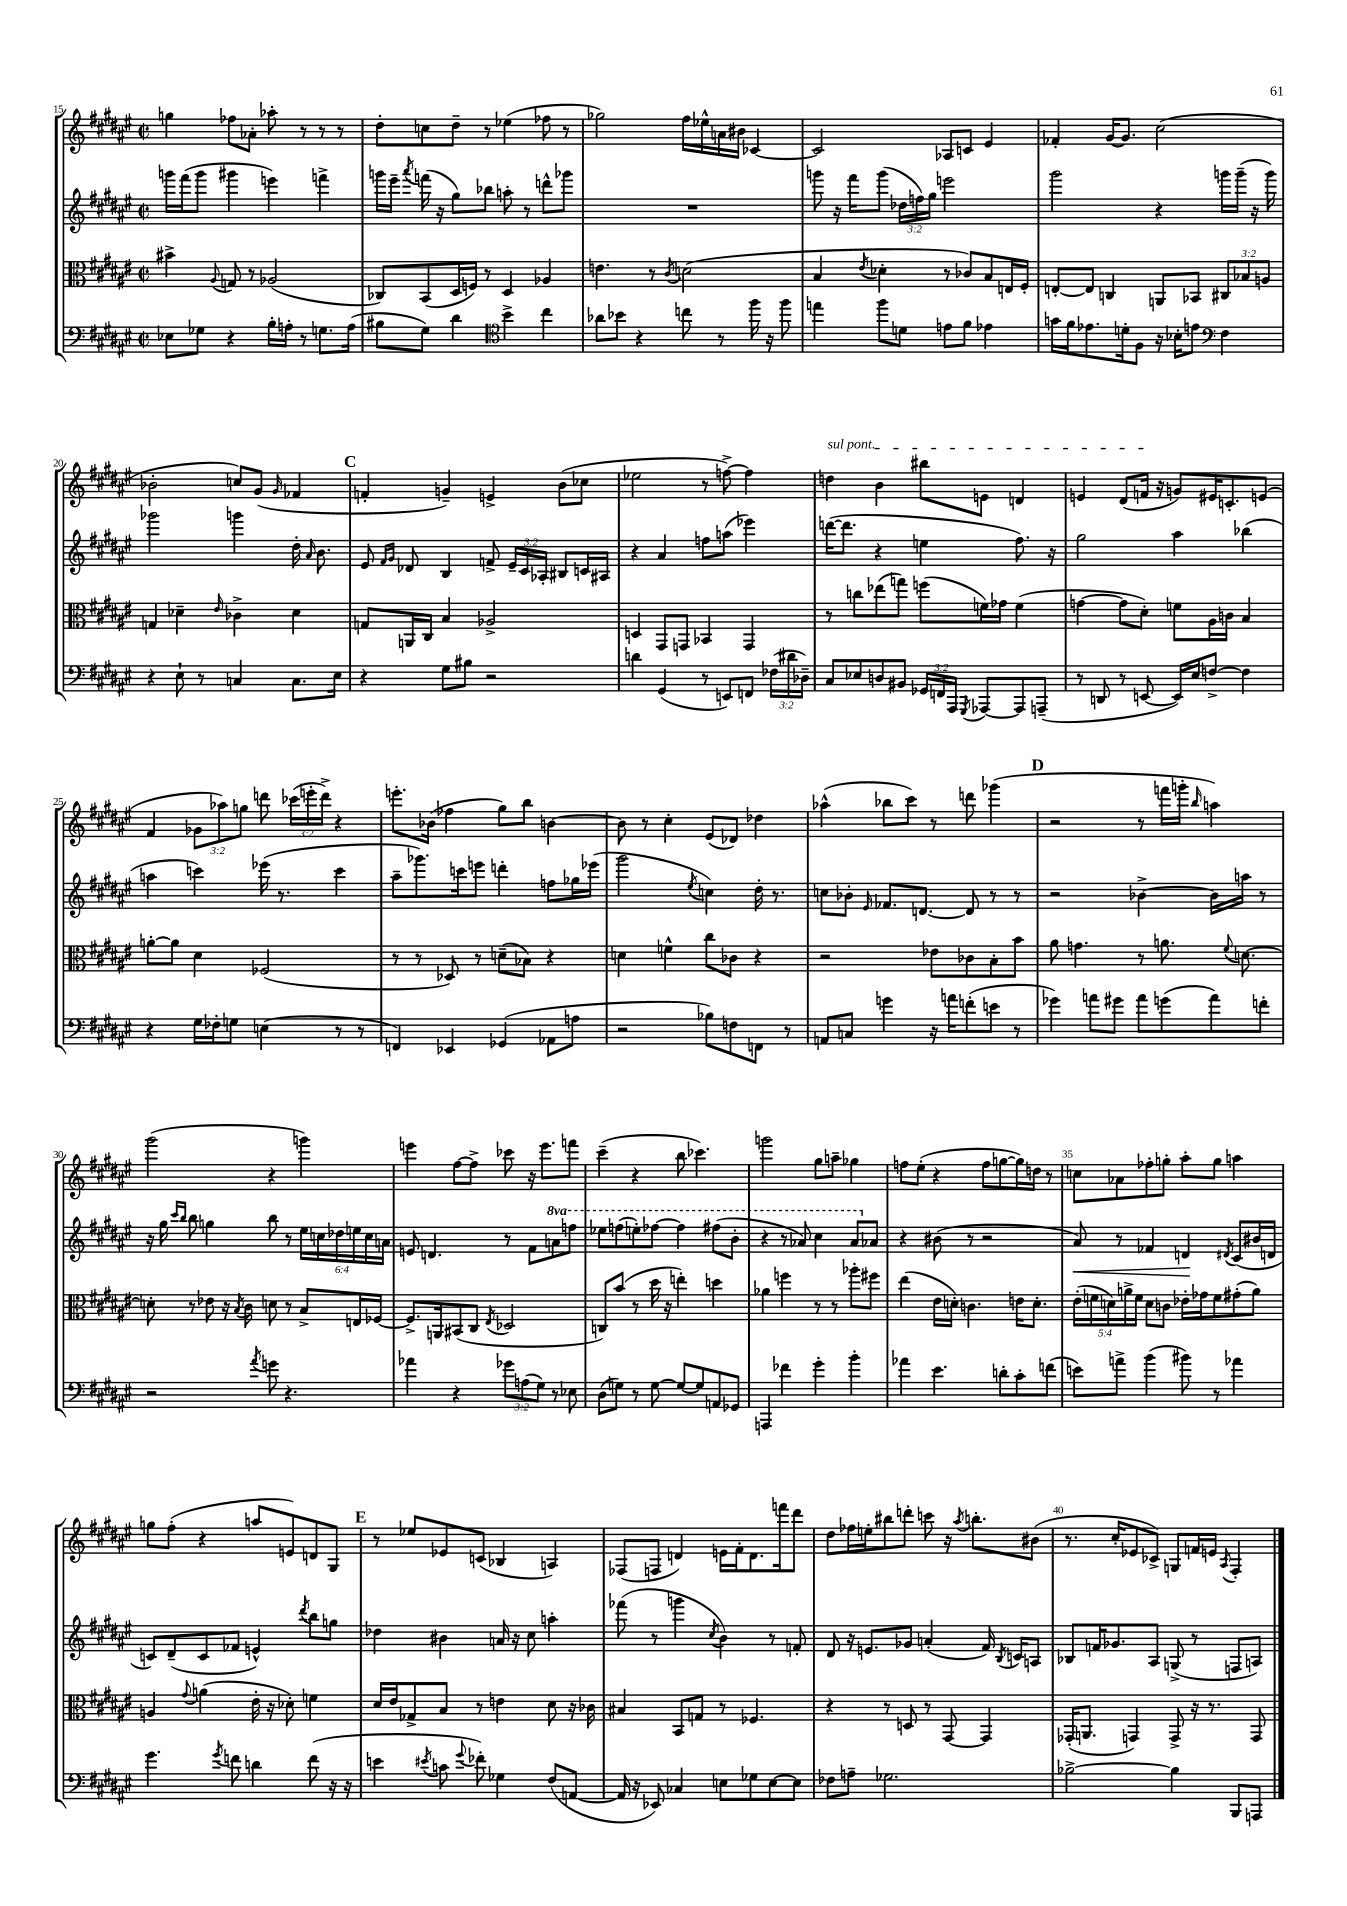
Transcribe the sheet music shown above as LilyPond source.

<<
\new StaffGroup <<
\new Staff = "s0" {
    \clef treble \key fis \major \defaultTimeSignature \time 2/2 \override Staff.TupletNumber.text = #tuplet-number::calc-fraction-text
    \autoBeamOff g''4 fes''8[ aes'8]-. aes''8-. r8 r8 r8 |
    dis''8[-. c''8 dis''8]-- r8 ees''4( fes''8 r8 |
    ges''2) fis''16[ ees''16-^ a'16 bis'16] ces'4~ |
    ces'2 aes8[ c'8] eis'4 |
    fes'4-. gis'16[~ gis'8.] cis''2( |
    bes'2-. c''8[) gis'8]( \grace { gis'16 } fes'4 |
    \mark \markup { \bold "C" } f'4-. g'4--) e'4-> b'8[( ces''8] |
    ees''2 r8 f''8~->) f''4 |
    \once \override TextSpanner.bound-details.left.text = \markup { \italic "sul pont." } d''4\startTextSpan b'4 bis''8[ e'8] d'4 |
    e'4 dis'8[( f'16]\stopTextSpan r16 g'8[) eis'16 c'8.-. e'8]( |
    fis'4 \tuplet 3/2 { ges'8[ aes''8) g''8] } d'''8 \tuplet 3/2 { ces'''16[( e'''16-. d'''16]->) } r4 |
    e'''8.[-. bes'16]( fes''4 gis''8[) b''8] b'4~ |
    b'8 r8 cis''4-. eis'8[( des'8]) des''4 |
    aes''4-^( bes''8[ cis'''8]) r8 d'''8 ges'''4( |
    \mark \markup { \bold "D" } r2 r8 f'''16[ g'''16]-. \grace { b''16 } a''4) |
    gis'''2( r4 g'''4) |
    e'''4 fis''8[~ fis''8]-> ces'''8 r16 e'''8.[ f'''8] |
    cis'''4--( r4 b''8 ces'''4.) |
    g'''2 gis''8[ a''8]-- ges''4 |
    f''8[ eis''8]-.( r4 f''8[ g''8~ g''16) d''16] r8 |
    c''8[ aes'8 fes''8-. g''8]-. ais''8[-. g''8] a''4 |
    g''8[ fis''8]-.( r4 a''8[ e'8) d'8 gis8] |
    \mark \markup { \bold "E" } r8 ees''8[ ees'8 c'8]( bes4 a4) |
    fes8[( f8] d'4) e'16[ fis'16-. d'8. f'''16 dis'''8] |
    dis''8[ fes''16 e''16-. bis''8 d'''8]-. c'''8 r16 \acciaccatura { ais''8 } b''8.[-. bis'8]( |
    r8. cis''16[-. ees'8 ces'8]->) g8[ f'16 e'16] \acciaccatura { ais8 } fis4-. \bar "|." |
}
\new Staff = "s1" {
    \clef treble \key fis \major \defaultTimeSignature \time 2/2 \override Staff.TupletNumber.text = #tuplet-number::calc-fraction-text \set Staff.ottavationMarkups = #ottavation-simple-ordinals
    \autoBeamOff g'''16[ fis'''16( g'''8] gis'''4 e'''4) f'''4-> |
    g'''16[ eis'''16]-- \acciaccatura { ais'''8 } f'''16( r16 gis''8[) bes''8] a''8-. r8 d'''8[-^ ges'''8] |
    R1 |
    g'''8 r16 fis'''16[ g'''8]( \tuplet 3/2 { des''16[ f''16) gis''16] } e'''2 |
    gis'''2 r4 g'''16[ g'''16]--( r16 g'''16) |
    ges'''2 g'''4 dis''16-. \grace { ais'16 } b'8. |
    \mark \markup { \bold "C" } eis'8 \grace { fis'16[ gis'16] } des'8 b4 f'8-> \tuplet 3/2 { eis'16[-- cis'16 aes16]-. } bis8[ c'16 ais16] |
    r4 ais'4 f''8[ a''8]( ees'''4) |
    d'''16[~( d'''8.] r4 e''4 fis''8.) r16 |
    gis''2 ais''4 bes''4( |
    a''4 c'''4) ees'''16( r8. c'''4 |
    ais''8[-- ges'''8.) c'''16 e'''8] d'''4-. f''8[ ges''16 ees'''16]( |
    gis'''2 \acciaccatura { eis''8 } c''4) dis''16-. r8. |
    c''8[ bes'8]-. \grace { eis'16 } fes'8.[ d'8.]~ d'8 r8 r8 |
    \mark \markup { \bold "D" } r2 bes'4~-> bes'16[ a''16] r8 |
    r16 gis''16 \grace { cis'''16[ b''16] } b''8 g''4 b''8 r8 \tuplet 6/4 { eis''16[ c''16 des''16 e''16 c''16 a'16] } |
    e'8 d'4. r8 fis'8[ \ottava #1 a''8 f'''8] |
    ees'''8[ f'''8( e'''8-.) fes'''8]~ fes'''4 fis'''8[( b''8]-. |
    r4 r8 aes''8) cis'''4 aes''8[ \ottava #0 aes'8] |
    r4 bis'8( r8 r2 |
    ais'8\<) r8 fes'4 d'4\! \acciaccatura { dis'8 } cis'8[( bis'16 d'16] |
    c'8[) dis'8--( c'8 fes'8] e'4-^) \acciaccatura { dis'''8 } b''8[ g''8] |
    \mark \markup { \bold "E" } des''4 bis'4 a'16 r16 cis''8 a''4-. |
    fes'''8( r8 g'''4 \acciaccatura { cis''8 } b'4) r8 f'8-. |
    dis'8 r16 e'8.[ ges'8] a'4-.( fis'16) \acciaccatura { b8 } c'16[ a8] |
    bes8[ f'16 ges'8. ais8] g8->( r8 f8[ a8]) \bar "|." |
}
\new Staff = "s2" {
    \clef alto \key fis \major \defaultTimeSignature \time 2/2 \override Staff.TupletNumber.text = #tuplet-number::calc-fraction-text
    \autoBeamOff bis'4-> \appoggiatura { ais8 } g8 r8 aes2( |
    ces8[) b,8( dis16 f16]) r8 dis4 aes4 |
    e'4. r8 \acciaccatura { cis'8 } d'2( |
    b4 \acciaccatura { eis'8 } des'4-. r8 ces'8[) b8 e16 fis16]-. |
    e8[~-. e8] c4 a,8[ bes,8] \tuplet 3/2 { cis8[ bes8 a8] } |
    g4 des'4-- \grace { eis'16 } ces'4-> des'4 |
    \mark \markup { \bold "C" } g8[ a,16 cis16] b4 aes2-> |
    d4 gis,8[ g,8] bes,4 g,4 |
    r8 c''8[ ees''8( g''8]) f''8[( f'16) ges'16] f'4( |
    g'4~ g'8[ dis'8]-.) f'8[ ais16 c'16] b4 |
    a'8[~-. a'8] dis'4 fes2( |
    r8 r8 des8) r8 d'8[--( bes8]) r4 |
    d'4 f'4-^ cis''8[ ces'8] r4 |
    r2 ees'8[ ces'8 b8-. b'8] |
    \mark \markup { \bold "D" } ais'8 g'4. r8 a'8. \appoggiatura { fis'8 } d'8.~ |
    d'8-. r8 ees'8 r16 \acciaccatura { b8 } cis'16 d'8 r8 b8[-> e16 fes16]~ |
    fes8.[-> a,16 bis,8( cis8] \acciaccatura { eis8 } des2 |
    c8[) b'8]( r8 dis''16 r16 e''4-.) d''4 |
    aes'4 f''4 r8 r8 aes''8[-. fis''8] |
    eis''4( eis'16[ d'16]-.) c'4. e'16[ d'8.]-. |
    \tuplet 5/4 { eis'16[-.( f'16 d'16) a'16-> f'16] } d'8[ c'8] ees'16[-. ges'16 f'8 gis'8-.( a'8]) |
    a4 \appoggiatura { gis'8 } a'4( eis'16-. r16 des'8-.) f'4 |
    \mark \markup { \bold "E" } dis'16[ eis'16 ges8-> b8] r8 e'4 dis'8 r16 ces'16 |
    bis4 b,8[ g8] r8 fes4. |
    r4 r8 d8 r8 gis,8~ gis,4 |
    ges,16[-.( a,8.] g,4) g,8-> r16 r8. g,8 \bar "|." |
}
\new Staff = "s3" {
    \clef bass \key fis \major \defaultTimeSignature \time 2/2 \override Staff.TupletNumber.text = #tuplet-number::calc-fraction-text
    \autoBeamOff ees8[ ges8] r4 b16[-. a16]-. r8 g8.[ a16]( |
    bis8[ gis8]) dis'4 \clef tenor b'4-> cis''4 |
    aes'8[ bes'8] r4 c''8 r8 fis''16 r16 fis''8 |
    e''4 fis''8[ d'8] e'8[ fis'8] ees'4 |
    g'16[ fis'16 ees'8. d'16-. fis8] r16 bes16[-. e'8] \clef bass fis4 |
    r4 eis8-! r8 c4 c8.[ eis16] |
    \mark \markup { \bold "C" } r4 gis8[ bis8] r2 |
    d'4 gis,4( r8 e,8[) f,8] \tuplet 3/2 { fes16[( dis'16 des16]--) } |
    cis8[ ees8 d8 bis,8] \tuplet 3/2 { ges,16[ f,16 ais,,16] } \acciaccatura { gis,,8 } aes,,8[~ aes,,8 a,,8]--( |
    r8 d,8 r8 e,8~ e,16[) eis16 f8]~-> f4 |
    r4 gis16[ fes16-. g8] e4( r8 r8 |
    f,4) ees,4 ges,4( aes,8[ a8] |
    r2 bes8[) f8 f,8] r8 |
    a,8[ c8] g'4 r16 a'16[ f'8-.( e'8] r8 |
    \mark \markup { \bold "D" } ges'4) a'8[ gis'8] a'8[ g'8( a'8) f'8]-. |
    r2 \acciaccatura { ais'8 } g'8 r4. |
    aes'4 r4 \tuplet 3/2 { ges'8[ a8( gis8]) } r8 ees8 |
    dis8[( g8]) r8 g8~ g8[~ g8 a,8 ges,8] |
    a,,4 fes'4 gis'4-. b'4-. |
    aes'4 eis'4. d'8[-. cis'8-. f'8]( |
    e'8[) a'8]-> b'4( bis'8) r8 aes'4 |
    gis'4. \acciaccatura { gis'8 } f'8 d'4 f'8( r16 r16 |
    \mark \markup { \bold "E" } e'4 \acciaccatura { eis'8 } c'8 \appoggiatura { gis'8 } fes'8-.) ges4 fis8[( a,8]~ |
    a,16 r16 ees,8) ces4 e8[ ges8 e8~ e8] |
    fes8[ a8]-- ges2. |
    bes2~-> bes4 b,,8[ a,,8] \bar "|." |
}
>>
>>
\layout { \context { \Score currentBarNumber = #15 \override BarNumber.break-visibility = ##(#f #t #t) barNumberVisibility = #(every-nth-bar-number-visible 5) } }
